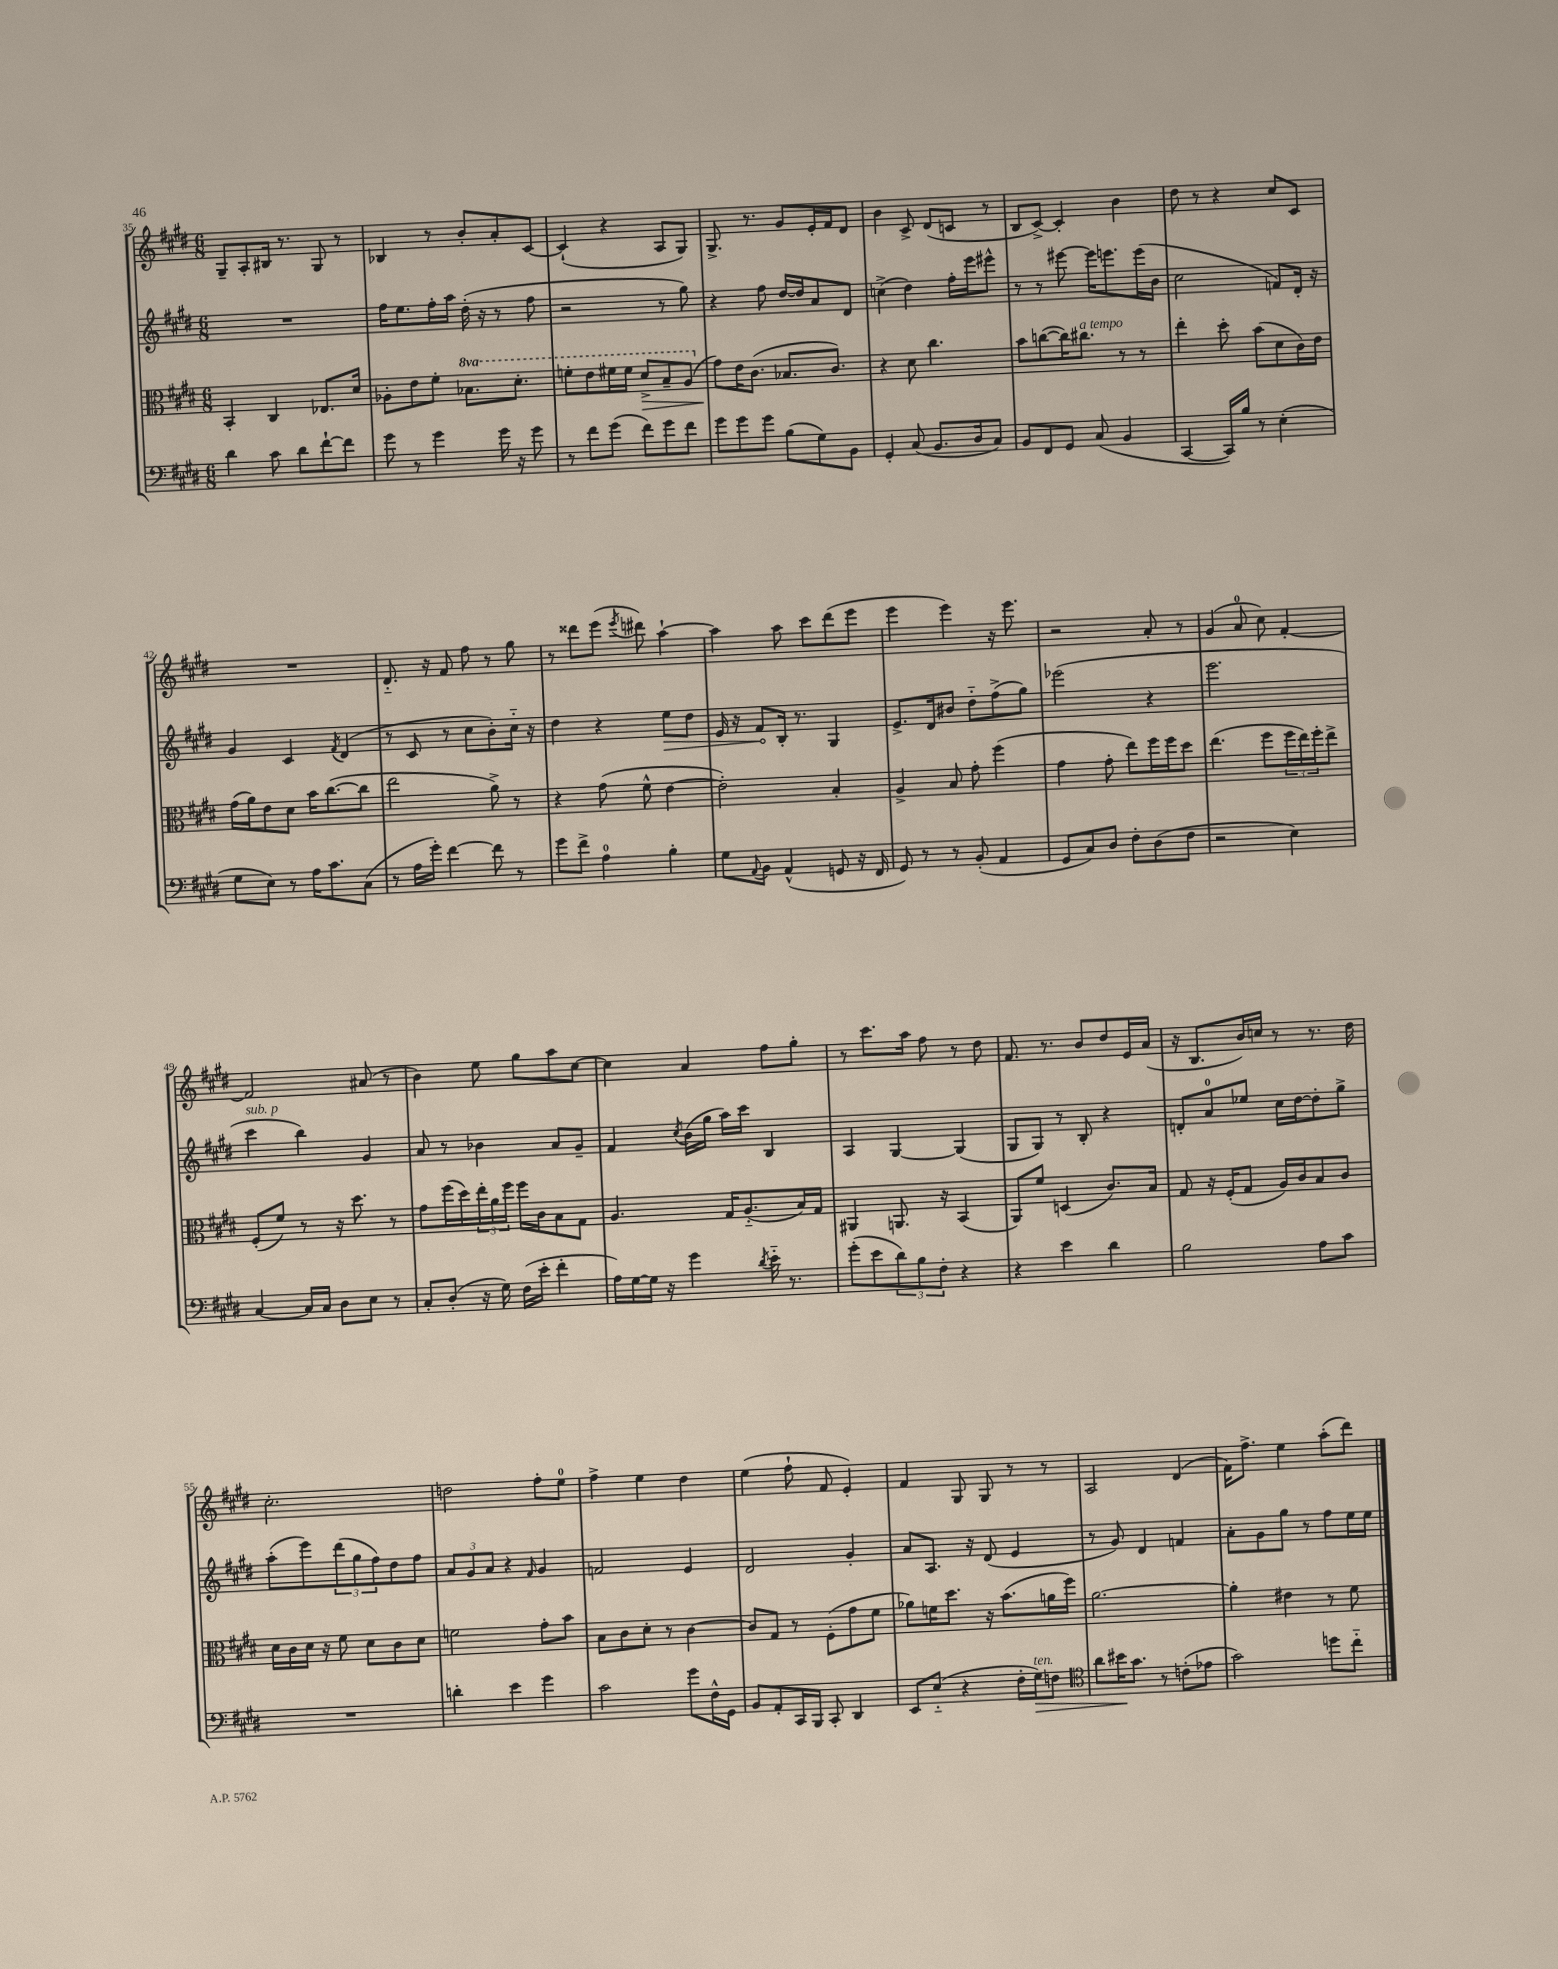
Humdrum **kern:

**kern	**dynam	**kern	**dynam	**kern	**dynam	**kern
*part4	*part4	*part3	*part3	*part2	*part2	*part1
*staff4	*staff4	*staff3	*staff3	*staff2	*staff2	*staff1
*clefF4	*	*clefC3	*	*clefG2	*	*clefG2
*k[f#c#g#d#]	*	*k[f#c#g#d#]	*	*k[f#c#g#d#]	*	*k[f#c#g#d#]
*M6/8	*	*M6/8	*	*M6/8	*	*M6/8
=35	=35	=35	=35	=35	=35	=35
4d#\	.	4BB'/	.	2.r	.	8G#~/L
.	.	.	.	.	.	8A'/
8c#\	.	4C#/	.	.	.	16B#X/Jk
.	.	.	.	.	.	8.r
8d#\L	.	.	.	.	.	.
[8f#`\	.	8.E-X/L	.	.	.	8G#/
8f#\J]	.	.	.	.	.	8r
.	.	16d#/Jk	.	.	.	.
=36	=36	=36	=36	=36	=36	=36
8g#\	.	8A-X'\L	.	16ff#\KL	.	4B-X/
.	.	.	.	8.ee\	.	.
8r	.	8e\	.	.	.	.
4g#\	.	8f#'\J	.	16ff#'\L	.	8r
.	.	.	.	16aa\JJ	.	.
*	*	*8va	*	*	*	*
.	.	8.b-X\L	.	(16dd#'\	.	8b'/L
.	.	.	.	16r	.	.
16g#\	.	.	.	8r	.	8a'/
16r	.	8.dd#'\J	.	.	.	.
8g#\	.	.	.	8ff#\	.	[8c#/J
=37	=37	=37	=37	=37	=37	=37
8r	.	8ffn'\L	.	2r	.	(4c#`/]
8f#\L	.	8ee\	.	.	.	.
(8g#\J	.	16ff#X\L	.	.	.	4r
.	.	16ff#\JJ	.	.	.	.
!	!	!	!LO:HP:b	!	!	!
8f#\L)	.	8dd#^/L	>	.	.	.
8g#\	.	8b~/	.	8r	.	8A/L
8f#\J	.	(8a/J	.	8gg#\)	.	8G#/J)
=38	=38	=38	=38	=38	=38	=38
*	*	*X8va	*	*	*	*
8g#\L	.	8g#\L)	.	4r	.	8.G#^/
8g#\	.	16e\K	]	.	.	.
.	.	(8.c#\J	.	.	.	8.r
8g#\J	.	.	.	8ff#\	.	.
(8B\L	.	8.B-X/L	.	[16dd#/LL	.	8g#/L
.	.	.	.	16dd#/J]	.	.
8G#\)	.	.	.	8a/	.	16e'/L
.	.	8.c#/J)	.	.	.	16f#/J
8BB\J	.	.	.	8d#/J	.	8d#/J
=39	=39	=39	=39	=39	=39	=39
4GG#'/	.	4r	.	(4ccn^\	.	4b\
(8C#/	.	8d#\	.	4dd#\)	.	8c#^/
8.BB/L	.	4.cc#\	.	.	.	(8d#/L
.	.	.	.	16ff#'\LL	.	8cn/J
16D#/k	.	.	.	16eee\J	.	.
8C#/J)	.	.	.	8eee#X^^\J	.	8r
=40	=40	=40	=40	=40	=40	=40
8BB/L	.	8b\L	.	8r	.	8B/L
8FF#/	.	([8ccn\	.	8r	.	[8c#^/J)
8GG#/J	.	16cc\K])	.	[8eee#X\	.	4c#'/]
!	!	!LO:TX:a:i:t=a tempo	!	!	!	!
.	.	8.cc#X\J	.	.	.	.
(8C#/	.	.	.	16eee#\KL]	.	.
.	.	.	.	8.eeen\	.	.
4BB/	.	8r	.	.	.	4b\
.	.	8r	.	(16eee\L	.	.
.	.	.	.	16b\JJ	.	.
=41	=41	=41	=41	=41	=41	=41
[4CC#/	.	4ee'\	.	2cc#\	.	8dd#\
.	.	.	.	.	.	8r
16CC#/LL])	.	8dd#'\	.	.	.	4r
16B/JJ	.	.	.	.	.	.
8r	.	(8b\L	.	.	.	.
(4E'\	.	8d#\	.	8fn/L)	.	8cc#/L
.	.	16c#\L)	.	16d#'/Jk	.	8c#/J
.	.	16e\JJ	.	16r	.	.
!!LO:LB:g=z
=42	=42	=42	=42	=42	=42	=42
8G#\L	.	(16g#\LL	.	4g#/	.	2.r
.	.	16a\J)	.	.	.	.
8E\J)	.	8e\	.	.	.	.
8r	.	8d#\J	.	4c#/	.	.
16A\KL	.	16b\KL	.	.	.	.
8.c#\	.	([8.cc#\	.	.	.	.
.	.	.	.	8qf#/	.	.
.	.	.	.	(4d#/	.	.
(8C#\J	.	8cc#\J]	.	.	.	.
=43	=43	=43	=43	=43	=43	=43
8r	.	2ee\	.	8r	.	8.d#/
16A\LL	.	.	.	8c#/	.	.
16g#'\JJ)	.	.	.	.	.	16r
[4f#\	.	.	.	8r	.	8f#/
.	.	.	.	8cc#\L	.	8ff#\
8f#\]	.	8a^\)	.	8b'\)	.	8r
8r	.	8r	.	16cc#\Jk	.	8gg#\
.	.	.	.	16r	.	.
=44	=44	=44	=44	=44	=44	=44
8g#\L	.	4r	.	4dd#\	.	8r
8f#^\J	.	.	.	.	.	8ddd##X\L
4A\	.	(8g#\	.	4r	.	(8eee\J
.	.	.	.	.	.	8qeee/
.	.	8f#^^\	.	.	.	8ddd#X\)
!	!	!	!	!	!LO:HP:b	!
4B'\	.	[4e\	.	8ee\L	>	[4aa`\
.	.	.	.	8dd#\J	.	.
=45	=45	=45	=45	=45	=45	=45
8G#\L	.	2e'\])	.	16e/	.	4aa\]
.	.	.	.	16r	.	.
8qqAA/	.	.	.	.	.	.
8BB\J	.	.	.	8f#/L	.	.
(4AA^^/	.	.	.	16B'/Jk	]	8aa\
.	.	.	.	8.r	.	.
.	.	.	.	.	.	8ccc#\L
8GGn/	.	4B'/	.	4G#/	.	(8ddd#\
16r	.	.	.	.	.	8eee\J
16FF#/	.	.	.	.	.	.
=46	=46	=46	=46	=46	=46	=46
8GG#/)	.	4A^/	.	8.e^/L	.	4eee\
8r	.	.	.	.	.	.
.	.	.	.	16d#/k	.	.
8r	.	8B/	.	8b#X/J	.	4eee\)
(8BB'/	.	8g#'\	.	8dd#\L	.	.
4AA/	.	(4ff#\	.	(8ff#^\	.	16r
.	.	.	.	.	.	8.eee\
.	.	.	.	8gg#\J)	.	.
=47	=47	=47	=47	=47	=47	=47
8GG#/L	.	4g#\	.	(2eee-X\	.	2r
8C#/)	.	.	.	.	.	.
8D#/J	.	8g#'\	.	.	.	.
8F#'\L	.	8ee\L)	.	.	.	.
(8D#\	.	16ff#\L	.	4r	.	8a'/
.	.	16ff#\J	.	.	.	.
8F#\J	.	8dd#\J	.	.	.	8r
=48	=48	=48	=48	=48	=48	=48
2r	.	(4.ee\	.	2.eee\	.	(4g#/
.	.	.	.	.	.	8a/
.	.	8ff#\L	.	.	.	8cc#\)
4E\)	.	24ff#\L	.	.	.	[4f#'/
.	.	24ee\)	.	.	.	.
.	.	24ff#'\J	.	.	.	.
.	.	8ee^\J	.	.	.	.
!!LO:LB:g=z
=49	=49	=49	=49	=49	=49	=49
!	!	!	!	!LO:TX:a:i:t=sub. p	!	!
[4C#/	.	(8F#'/L	.	4ccc#\	.	2f#/]
.	.	8f#/J)	.	.	.	.
16C#/LL]	.	8r	.	4bb\)	.	.
16C#/JJ	.	.	.	.	.	.
8D#\L	.	16r	.	.	.	.
.	.	8.dd#\	.	.	.	.
8E\J	.	.	.	4g#/	.	(8a#X/
8r	.	8r	.	.	.	8r
=50	=50	=50	=50	=50	=50	=50
8C#'/L	.	8g#\L	.	8a/	.	4b\)
(8D#'/J	.	(16ff#\L	.	8r	.	.
.	.	16dd#\)	.	.	.	.
16r	.	24ee'\	.	4b-X\	.	8ee\
.	.	24a\	.	.	.	.
16G#\)	.	.	.	.	.	.
.	.	24ff#\JJ	.	.	.	.
(16F#\LL	.	16ff#\LL	.	.	.	8gg#\L
16e'\JJ	.	16c#\J	.	.	.	.
4f#'\	.	8B\	.	8a/L	.	8aa\
.	.	8G#\J	.	8g#~/J	.	[8cc#\J
=51	=51	=51	=51	=51	=51	=51
16A\LL)	.	4.A/	.	4f#/	.	4cc#\]
[16G#\	.	.	.	.	.	.
16G#\JJ]	.	.	.	.	.	.
16r	.	.	.	.	.	.
.	.	.	.	8qcc#/	.	.
4g#\	.	.	.	(16b\LL	.	4a/
.	.	.	.	16gg#\JJ	.	.
.	.	16G#/KL	.	16aa\LL)	.	.
.	.	(8.A/	.	16ccc#\JJ	.	.
8qd#/	.	.	.	.	.	.
16e\	.	.	.	4B/	.	8ff#\L
8.r	.	.	.	.	.	.
.	.	16B/L)	.	.	.	8gg#'\J
.	.	16G#/JJ	.	.	.	.
=52	=52	=52	=52	=52	=52	=52
(8g#'\L	.	4AA#X/	.	4A/	.	8r
8e\	.	.	.	.	.	8.ccc#\L
12d#\)	.	8.AAn/	.	[4G#/	.	.
.	.	.	.	.	.	16aa\Jk
12B\	.	.	.	.	.	.
.	.	.	.	.	.	8ff#\
12F#'\J	.	.	.	.	.	.
.	.	16r	.	.	.	.
4r	.	(4BB/	.	(4G#/]	.	8r
.	.	.	.	.	.	8dd#\
=53	=53	=53	=53	=53	=53	=53
4r	.	8AA/L)	.	8G#/L	.	8.f#/
.	.	8f#/J	.	8G#/J)	.	.
.	.	.	.	.	.	8.r
4e\	.	(4Dn/	.	8r	.	.
.	.	.	.	8B'/	.	8b/L
4d#\	.	8.c#/L)	.	4r	.	8dd#/
.	.	.	.	.	.	16e/L
.	.	16B/Jk	.	.	.	(16a/JJ
=54	=54	=54	=54	=54	=54	=54
2B\	.	8G#/	.	8dn'/L	.	16r
.	.	.	.	.	.	8.B/L
.	.	16r	.	8a/	.	.
.	.	(16F#'/KL	.	.	.	.
.	.	8G#/J	.	8ee-X/J	.	16b/L)
.	.	.	.	.	.	16ccn/JJ
.	.	16A/LL)	.	16cc#\LL	.	8r
.	.	16c#/J	.	[16dd#\J	.	.
8A\L	.	8B/	.	8dd#'\]	.	8.r
8c#\J	.	8c#/J	.	8gg#^\J	.	.
.	.	.	.	.	.	16dd#\
!!LO:LB:g=z
=55	=55	=55	=55	=55	=55	=55
2.r	.	16d#\LL	.	(8aa'\L	.	2.cc#'\
.	.	16c#\	.	.	.	.
.	.	16d#\JJ	.	8eee\)	.	.
.	.	16r	.	.	.	.
.	.	8f#\	.	(12ddd#\	.	.
.	.	.	.	12gg#\	.	.
.	.	8d#\L	.	.	.	.
.	.	.	.	12ff#\)	.	.
.	.	8c#\	.	8dd#\	.	.
.	.	8d#\J	.	8ff#\J	.	.
=56	=56	=56	=56	=56	=56	=56
4dn'\	.	2fn\	.	12a/L	.	2ddn\
.	.	.	.	12g#/	.	.
.	.	.	.	12a/J	.	.
4e\	.	.	.	4r	.	.
.	.	.	.	16qqf#/	.	.
4g#\	.	8g#'\L	.	4g#/	.	8ff#'\L
.	.	8b\J	.	.	.	8ee\J
=57	=57	=57	=57	=57	=57	=57
2c#\	.	8B\L	.	2fn/	.	4ff#^\
.	.	8c#\	.	.	.	.
.	.	8d#'\J	.	.	.	4ee\
.	.	8r	.	.	.	.
8g#\L	.	[4c#\	.	4e/	.	4dd#\
16F#^^\L	.	.	.	.	.	.
16GG#\JJ	.	.	.	.	.	.
=58	=58	=58	=58	=58	=58	=58
8BB/L	.	8c#/L]	.	2d#/	.	(4ee\
8AA'/	.	8G#/J	.	.	.	.
16CC#/L	.	8r	.	.	.	8ff#`\
16BBB/JJ	.	.	.	.	.	.
8CC#'/	.	(8F#'\L	.	.	.	8f#/
4DD#/	.	8g#\	.	4g#'/	.	4e'/)
.	.	8f#\J	.	.	.	.
=59	=59	=59	=59	=59	=59	=59
8EE/L	.	8a-X\L)	.	8a/L	.	4f#/
(8E/J	.	16fn\K	.	8.A/J	.	.
.	.	8.dd#\J	.	.	.	.
4r	.	.	.	.	.	8G#/
.	.	.	.	16r	.	.
.	.	16r	.	(8d#/	.	8G#/
.	.	(8.b\L	.	.	.	.
16F#'\LL	.	.	.	4e/	.	8r
!LO:TX:a:i:t=ten.	!	!	!	!	!	!
!	!LO:HP:b	!	!	!	!	!
16G#\J)	>	.	.	.	.	.
8Fn\J	.	16an\L	.	.	.	8r
.	.	16ff#\JJ)	.	.	.	.
=60	=60	=60	=60	=60	=60	=60
*clefC4	*	*	*	*	*	*
8a\L	.	[2.a\	.	8r	.	2A/
16b#X\K	.	.	.	8g#/)	.	.
8.g#\J	]	.	.	.	.	.
.	.	.	.	4d#/	.	.
8r	.	.	.	.	.	.
(8cn'\L	.	.	.	4fn/	.	(4d#/
8e-X\J	.	.	.	.	.	.
=61	=61	=61	=61	=61	=61	=61
2g#\)	.	4a'\]	.	8a'\L	.	16f#\KL)
.	.	.	.	.	.	8.ff#^\J
.	.	.	.	8g#\	.	.
.	.	4e#X\	.	8gg#\J	.	4ee\
.	.	.	.	8r	.	.
8ddn\L	.	8r	.	8ff#\L	.	(8aa'\L
8cc#\J	.	8f#\	.	16ee\L	.	8ddd#\J)
.	.	.	.	16ee\JJ	.	.
==	==	==	==	==	==	==
*-	*-	*-	*-	*-	*-	*-
